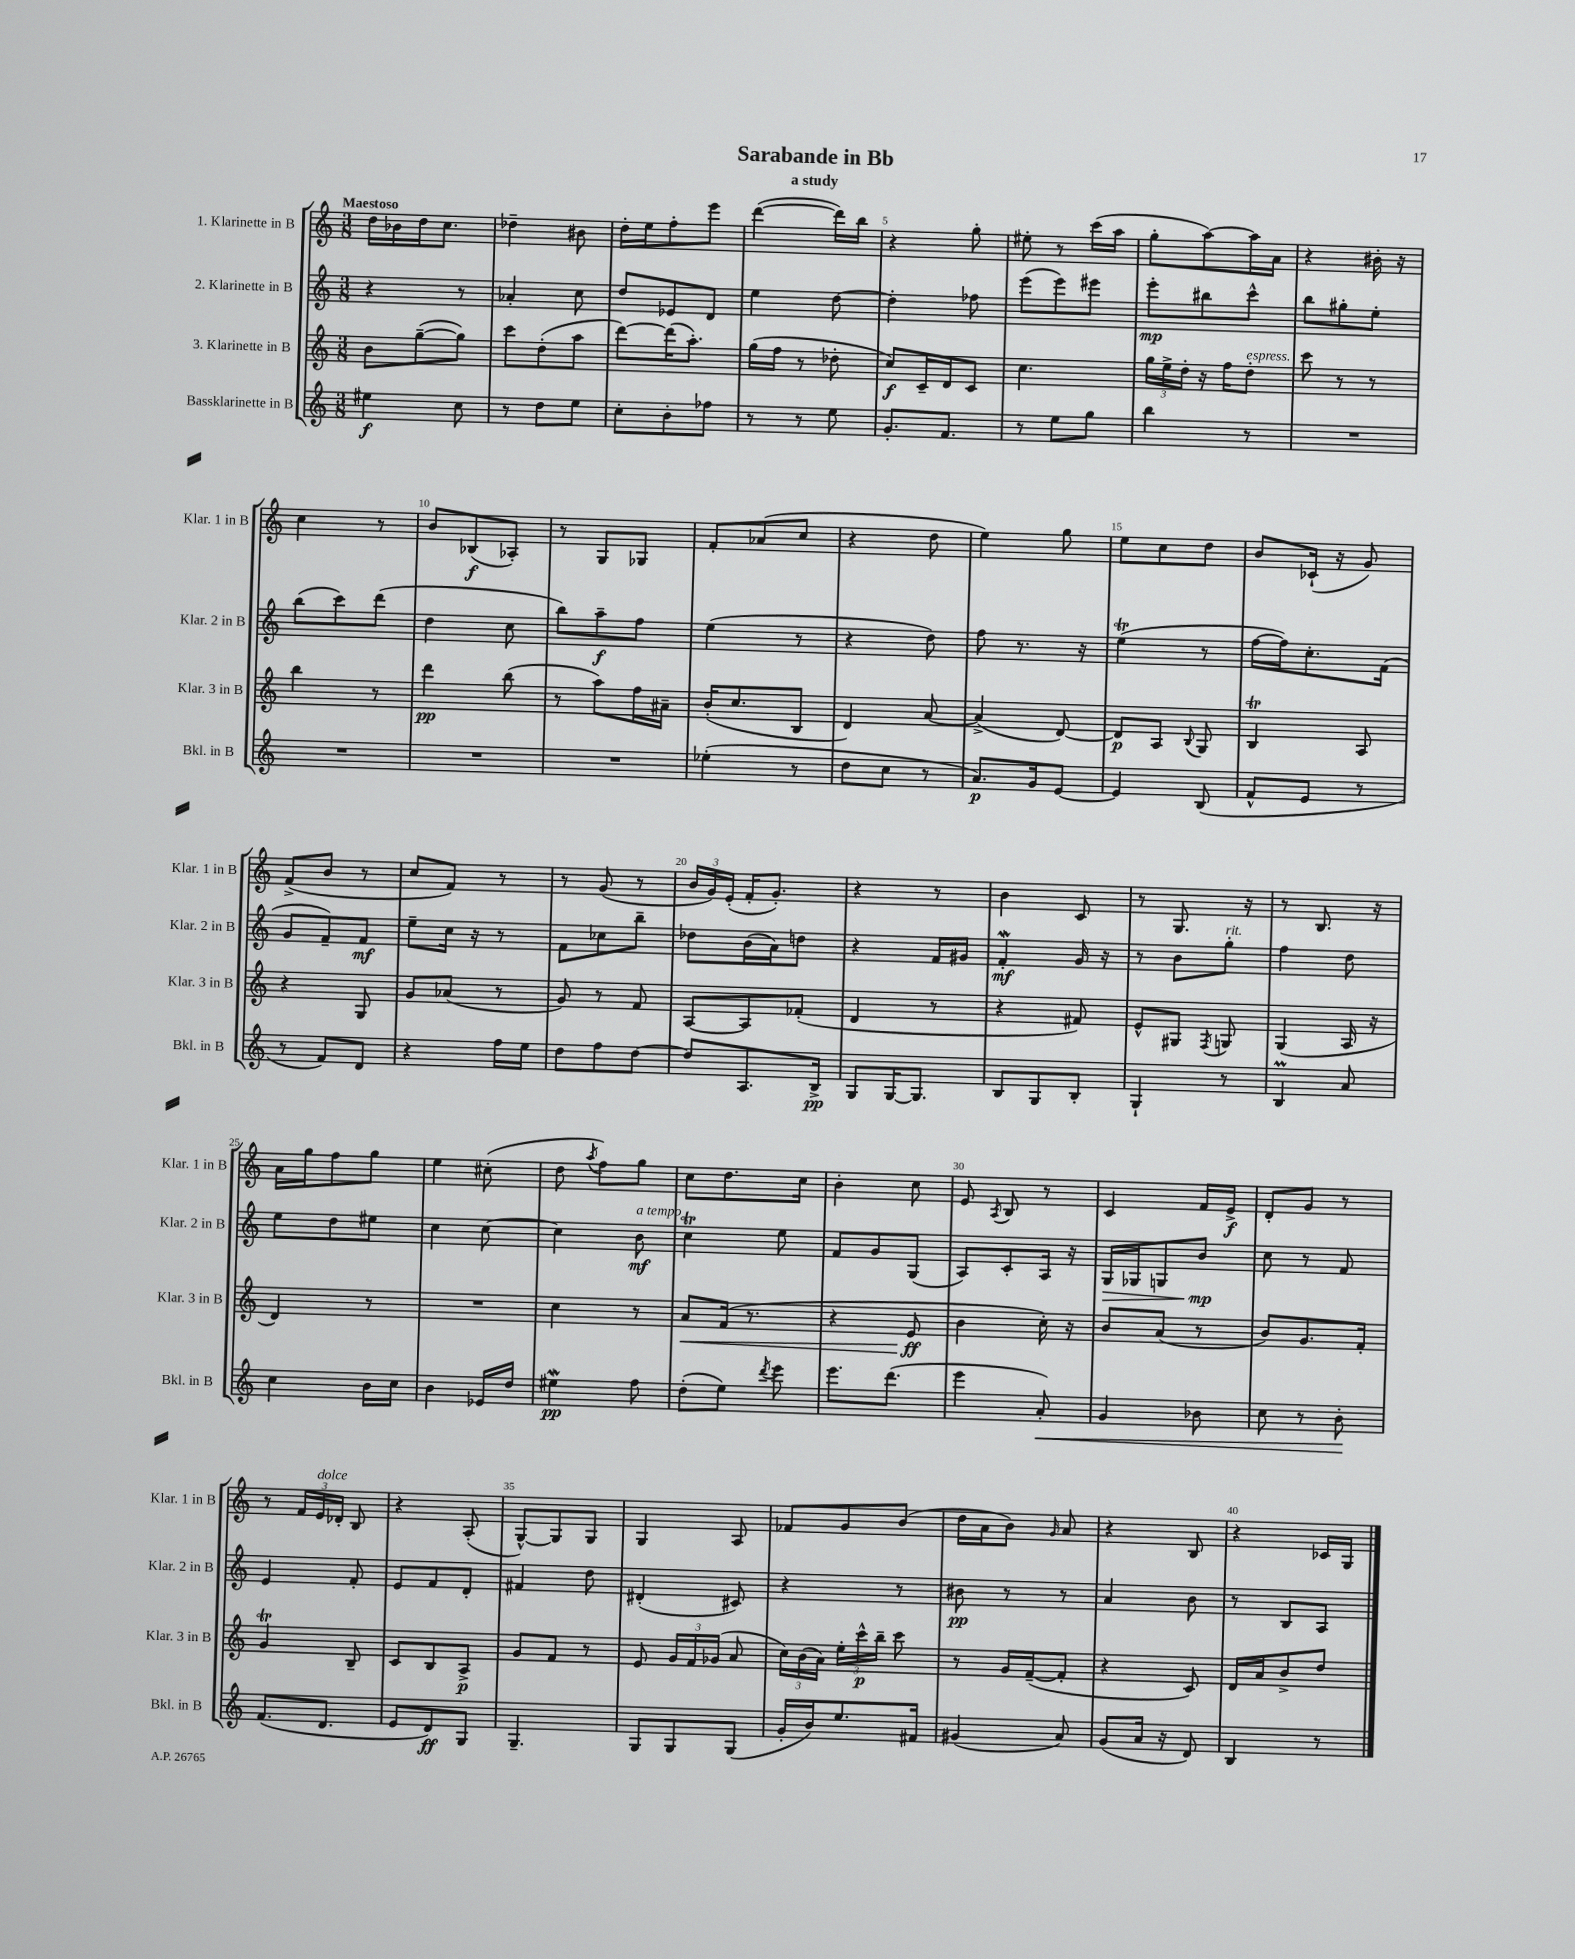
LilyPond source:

\header { title = "Sarabande in Bb" subtitle = "a study" }
<<
\new StaffGroup <<
\new Staff = "s0" \with { instrumentName = "1. Klarinette in B" shortInstrumentName = "Klar. 1 in B" } {
    \clef treble \key c \major \numericTimeSignature \time 3/8 \tempo "Maestoso"
    \autoBeamOff d''16[ bes'16 d''16 c''8.] |
    des''4-- bis'8 |
    d''16[-. e''16 f''8-. e'''8] |
    d'''4~( d'''16[) b''16] |
    r4 g''8-. |
    eis''8-. r8 c'''16[( a''16] |
    g''8[-. a''8~) a''16 a'16] |
    r4 bis'16-. r16 |
    c''4 r8 |
    b'8[ bes8\f( aes8]-.) |
    r8 g8[ ges8] |
    f'8[-. aes'8( c''8] |
    r4 d''8 |
    e''4) g''8 |
    e''8[ c''8 d''8] |
    b'8[ ces'16]-!( r16 g'8) |
    f'8[->( b'8] r8 |
    c''8[ f'8]) r8 |
    r8 g'8( r8 |
    \tuplet 3/2 { b'16[ g'16) e'16]-.( } f'16[-. g'8.]-.) |
    r4 r8 |
    b'4 c'8 |
    r8 g8. r16 |
    r8 b8. r16 |
    a'16[ g''16 f''8 g''8] |
    e''4 cis''8-.( |
    d''8 \acciaccatura { a''8 } f''8[) g''8] |
    c''8[ d''8. c''16] |
    b'4-. c''8 |
    e'8 \acciaccatura { a8 } b8 r8 |
    c'4 f'16[ e'16]->\f |
    d'8[-. g'8] r8 |
    r8 \tuplet 3/2 { f'16[ e'16^\markup { \italic "dolce" } des'16]-. } b8 |
    r4 a8-.( |
    g8[~-^) g8 g8] |
    g4 a8 |
    fes'8[ g'8 b'8]( |
    d''16[ a'16 b'8]) \grace { g'16 } a'8 |
    r4 b8 |
    r4 ces'16[ g16] \bar "|." |
}
\new Staff = "s1" \with { instrumentName = "2. Klarinette in B" shortInstrumentName = "Klar. 2 in B" } {
    \clef treble \key c \major \numericTimeSignature \time 3/8
    \autoBeamOff r4 r8 |
    aes'4-. c''8 |
    d''8[ ees'8 d'8] |
    e''4 d''8~ |
    d''4-. fes''8 |
    e'''8[( e'''8) eis'''8] |
    e'''8[-.\mp bis''8 c'''8]-^ |
    b''8[ gis''8-. e''8]-. |
    b''8[( c'''8) d'''8]( |
    d''4 c''8 |
    b''8[) a''8--\f f''8] |
    e''4( r8 |
    r4 d''8) |
    f''8 r8. r16 |
    e''4\trill( r8 |
    f''16[~ f''16) c''8.-. f'16]( |
    g'8[ f'8--) f'8]\mf |
    e''8[-- c''16] r16 r8 |
    f'8[ ces''8 b''8]-- |
    des''8[ b'16( a'16) d''8] |
    r4 f'16[ gis'16] |
    f'4-.\mordent\mf g'16 r16 |
    r8 b'8[ g''8]-.^\markup { \italic "rit." } |
    f''4 d''8 |
    e''8[ d''8 eis''8] |
    c''4 c''8~ |
    c''4 b'8\mf^\markup { \italic "a tempo" } |
    c''4\trill e''8 |
    f'8[ g'8 g8]( |
    a8[) c'8-. a16] r16 |
    g16[\> ges16 g8 b'8]\mp\! |
    c''8 r8 f'8 |
    e'4 f'8-. |
    e'8[ f'8 d'8]-. |
    fis'4 d''8 |
    dis'4-.( cis'8) |
    r4 r8 |
    bis'8\pp r8 r8 |
    a'4 b'8 |
    r8 b8[ a8] \bar "|." |
}
\new Staff = "s2" \with { instrumentName = "3. Klarinette in B" shortInstrumentName = "Klar. 3 in B" } {
    \clef treble \key c \major \numericTimeSignature \time 3/8
    \autoBeamOff b'8[ g''8~--( g''8]) |
    c'''8[ d''8-.( a''8] |
    d'''8[~) d'''16( a''8.]-.) |
    g''16[( f''16] r8 des''8-. |
    c''8[\f) c'16-- d'16 c'8] |
    c''4. |
    \tuplet 3/2 { g''16[ e''16-> d''16]-. } r16 f''16[ d''8]-.^\markup { \italic "espress." } |
    c'''8 r8 r8 |
    b''4 r8 |
    d'''4\pp b''8( |
    r8 a''8[) f''16 ais'16]-- |
    b'16[-.( c''8. b8] |
    d'4) a'8~ |
    a'4->( d'8~) |
    d'8[\p a8] \appoggiatura { b8 } g8 |
    b4\trill a8 |
    r4 g8 |
    g'8[ aes'8]( r8 |
    g'8) r8 f'8 |
    a8[~ a8 fes'8]-.( |
    d'4 r8 |
    r4 fis'8) |
    e'8[-^ gis8] \acciaccatura { f8 } g8 |
    g4( a16 r16 |
    d'4) r8 |
    R4. |
    c''4 r8 |
    a'8[\< f'16]( r8. |
    r4 e'8\ff\! |
    b'4 c''16-.) r16 |
    b'8[ a'8]( r8 |
    b'8[) g'8. f'16]-. |
    g'4\trill b8-- |
    c'8[ b8 a8]->\p |
    g'8[ f'8] r8 |
    e'8 \tuplet 3/2 { g'16[ f'16 ges'16]( } a'8 |
    \tuplet 3/2 { c''16[) b'16( a'16]) } \tuplet 3/2 { e''16[-. c'''16-^\p b''16]-- } c'''8 |
    r8 g'16[ f'16~--( f'8]-. |
    r4 c'8) |
    d'16[ a'16 b'8-> d''8] \bar "|." |
}
\new Staff = "s3" \with { instrumentName = "Bassklarinette in B" shortInstrumentName = "Bkl. in B" } {
    \clef treble \key c \major \numericTimeSignature \time 3/8
    \autoBeamOff eis''4\f c''8 |
    r8 d''8[ e''8] |
    c''8[-. b'8-. fes''8] |
    r8 r8 e''8 |
    g'8.[-. f'8.] |
    r8 e''8[ g''8] |
    b''4 r8 |
    R4. |
    R4. |
    R4. |
    R4. |
    ees''4-.( r8 |
    d''8[ c''8] r8 |
    a'8.[\p) g'16 e'8]~ |
    e'4 b8( |
    f'8[-^ e'8] r8 |
    r8 f'8[) d'8] |
    r4 f''16[ e''16] |
    d''8[ f''8 d''8]~ |
    d''8[ a8. b16]->\pp |
    g8[ g16~ g8.] |
    b8[ g8 b8]-. |
    g4-! r8 |
    b4\prall a'8 |
    c''4 b'16[ c''16] |
    b'4 ees'16[ d''16] |
    eis''4\mordent\pp f''8 |
    d''8[-.( e''8]) \acciaccatura { d'''8 } e'''8 |
    e'''8.[ d'''8.]( |
    e'''4 a'8-.\<) |
    g'4 bes'8 |
    c''8 r8 b'8-.\! |
    f'8.[( d'8.] |
    e'8[ d'8\ff) g8] |
    g4.-- |
    g8[ g8 g8]( |
    g'16[-. b'16) e''8. fis'16] |
    gis'4( a'8) |
    g'8[( a'16] r16 d'8) |
    b4 r8 \bar "|." |
}
>>
>>
\layout { \context { \Score \override BarNumber.break-visibility = ##(#f #t #t) barNumberVisibility = #(every-nth-bar-number-visible 5) } }
